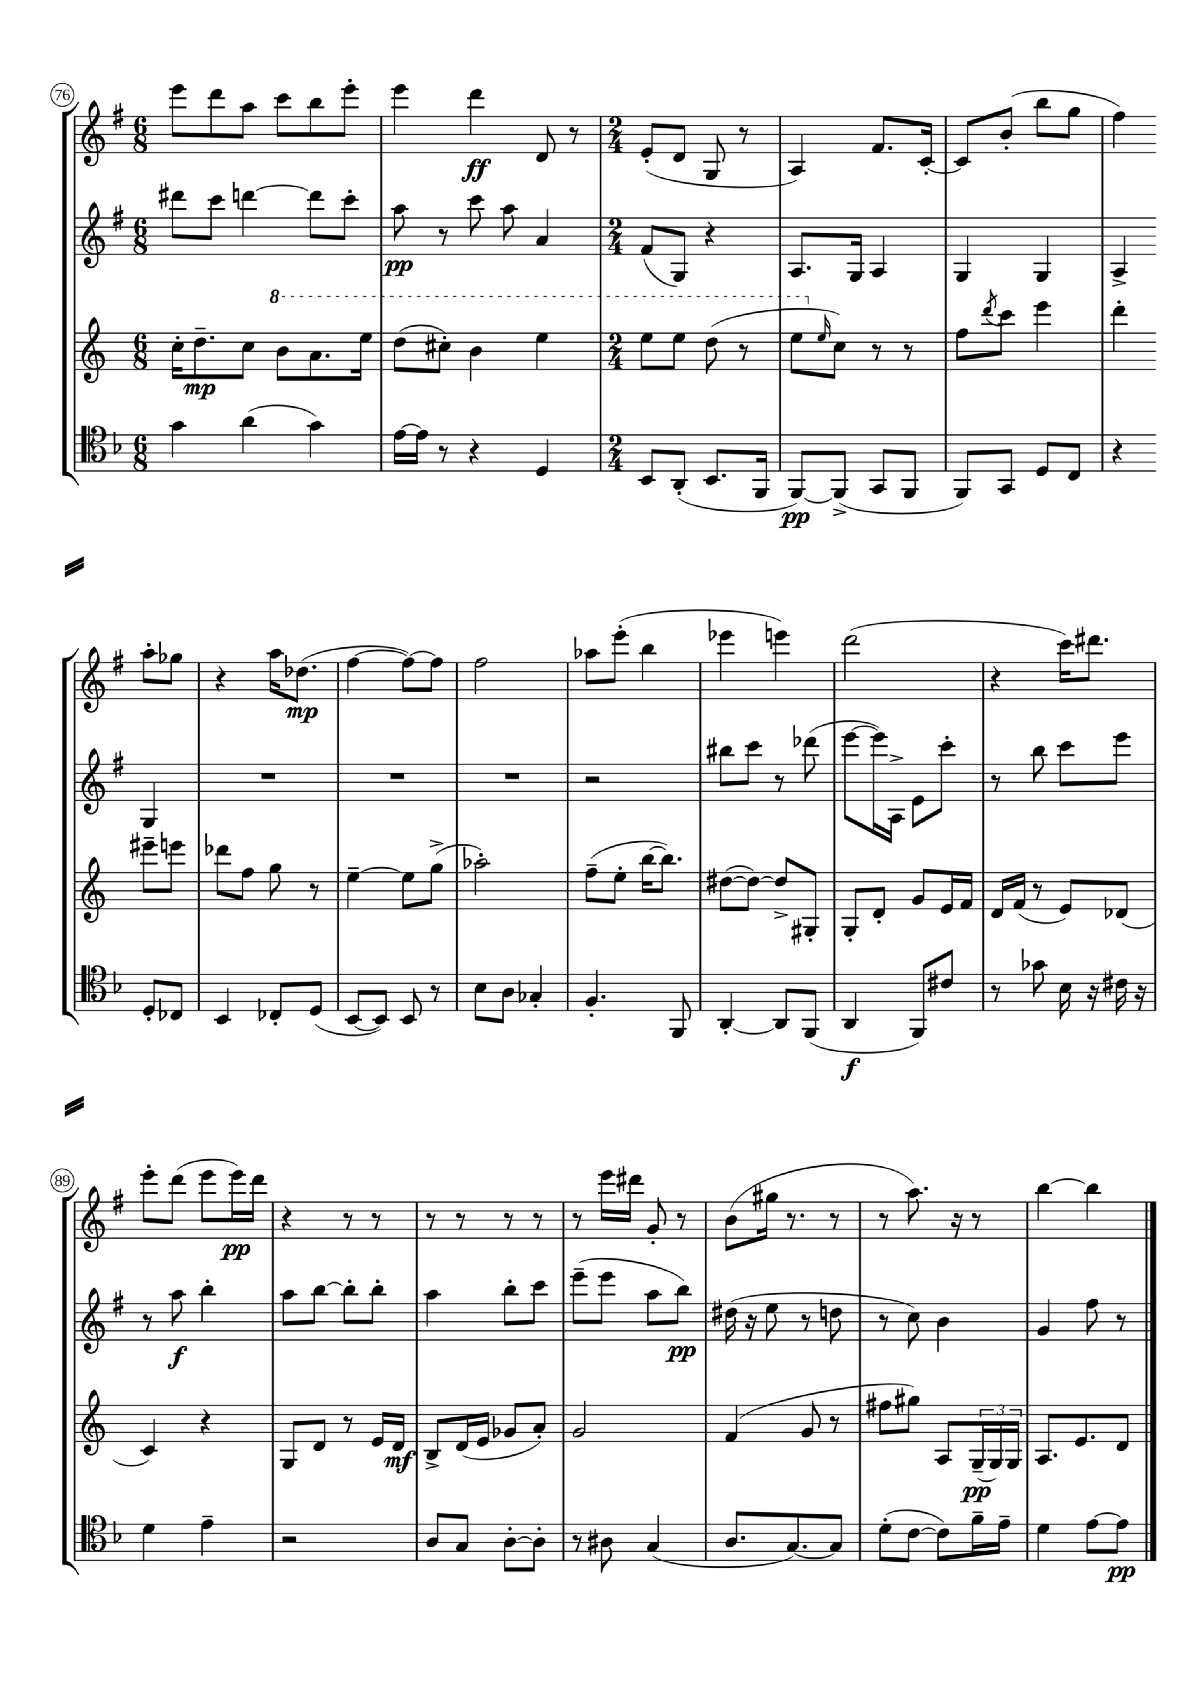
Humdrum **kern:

**kern	**kern	**kern	**kern
*staff4	*staff3	*staff2	*staff1
*clefC4	*clefG2	*clefG2	*clefG2
*k[b-]	*k[]	*k[f#]	*k[f#]
*M6/8	*M6/8	*M6/8	*M6/8
4g	16cc'	8ddd#	8eee
.	8.dd~	.	.
.	.	8ccc	8ddd
(4a	8cc	[4ddd	8aa
.	8bb	.	8ccc
4g)	8.aa	8ddd]	8bb
.	.	8ccc'	8eee'
.	16eee	.	.
=	=	=	=
[16e	(8ddd	8aa	4eee
16e]	.	.	.
8r	8ccc#')	8r	.
4r	4bb	8ccc	4ddd
.	.	8aa	.
4D	4eee	4a	8d
.	.	.	8r
=	=	=	=
*M2/4	*M2/4	*M2/4	*M2/4
8BB-	8eee	(8f#	(8e'
(8AA'	8eee	8G)	8d
8.BB-	(8ddd	4r	8G
.	8r	.	8r
16FF	.	.	.
=	=	=	=
[8FF)	8eee	8.A	4A)
.	16qqee	.	.
(8FF^]	8cc)	.	.
.	.	16G	.
8GG	8r	4A	8.f#
8FF	8r	.	.
.	.	.	[16c'
=	=	=	=
8FF)	8ff	4G	8c]
.	8qddd	.	.
8GG	8ccc	.	(8b'
8D	4eee	4G	8bb
8C	.	.	8gg
=	=	=	=
4r	4ddd'	4A^	4ff#)
8D'	8eee#~	4G	8aa'
8C-	8eee	.	8gg-
=	=	=	=
4BB-	8ddd-	2r	4r
.	8ff	.	.
8C-'	8gg	.	16aa
.	.	.	(8.dd-
(8D	8r	.	.
=	=	=	=
[8BB-	[4ee~	2r	[4ff#
8BB-])	.	.	.
8BB-	8ee]	.	8ff#_)
8r	(8gg^	.	8ff#]
=	=	=	=
8B-	2aa-')	2r	2ff#
8A	.	.	.
4G-'	.	.	.
=	=	=	=
4.F'	(8ff~	2r	8aa-
.	8ee'	.	(8eee'
.	[16bb	.	4bb
.	8.bb])	.	.
8FF	.	.	.
=	=	=	=
[4AA'	([8dd#	8bb#	4eee-
.	8dd#_)	8ccc	.
8AA]	8dd#^]	8r	4eee)
(8FF	8G#'	(8ddd-	.
=	=	=	=
4AA	8G'	[8eee	(2ddd
.	8d'	16eee])	.
.	.	16A^	.
8FF)	8g	8e	.
8c#	16e	8ccc'	.
.	16f	.	.
=	=	=	=
8r	16d	8r	4r
.	(16f	.	.
8g-	8r	8bb	.
16B-	8e)	8ccc	16ccc)
16r	.	.	8.ddd#
16c#	(8d-	8eee	.
16r	.	.	.
=	=	=	=
4d	4c)	8r	8eee'
.	.	8aa	(8ddd
4e~	4r	4bb'	8eee
.	.	.	16eee)
.	.	.	16ddd
=	=	=	=
2r	8G	8aa	4r
.	8d	[8bb	.
.	8r	8bb']	8r
.	16e	8bb'	8r
.	16d	.	.
=	=	=	=
8A	8B^	4aa	8r
8G	(16d	.	8r
.	16e	.	.
[8A'	8g-	8bb'	8r
8A']	8a')	8ccc	8r
=	=	=	=
8r	2g	(8eee~	8r
8A#	.	8eee	16eee
.	.	.	16ddd#
(4G	.	8aa	8g'
.	.	8bb)	8r
=	=	=	=
8.A	(4f	(16dd#	(8b
.	.	16r	.
.	.	8ee	16gg#
[8.G)	.	.	8.r
.	8g	8r	.
8G]	8r	8dd	8r
=	=	=	=
(8d'	8ff#	8r	8r
[8c	8gg#)	8cc)	8.aa)
8c])	8A	4b	.
.	.	.	16r
16f~	(24G~	.	8r
.	24G)	.	.
16e~	.	.	.
.	24G	.	.
=	=	=	=
4d	8.A	4g	[4bb
.	8.e	.	.
[8e	.	8ff#	4bb]
8e]	8d	8r	.
==	==	==	==
*-	*-	*-	*-
